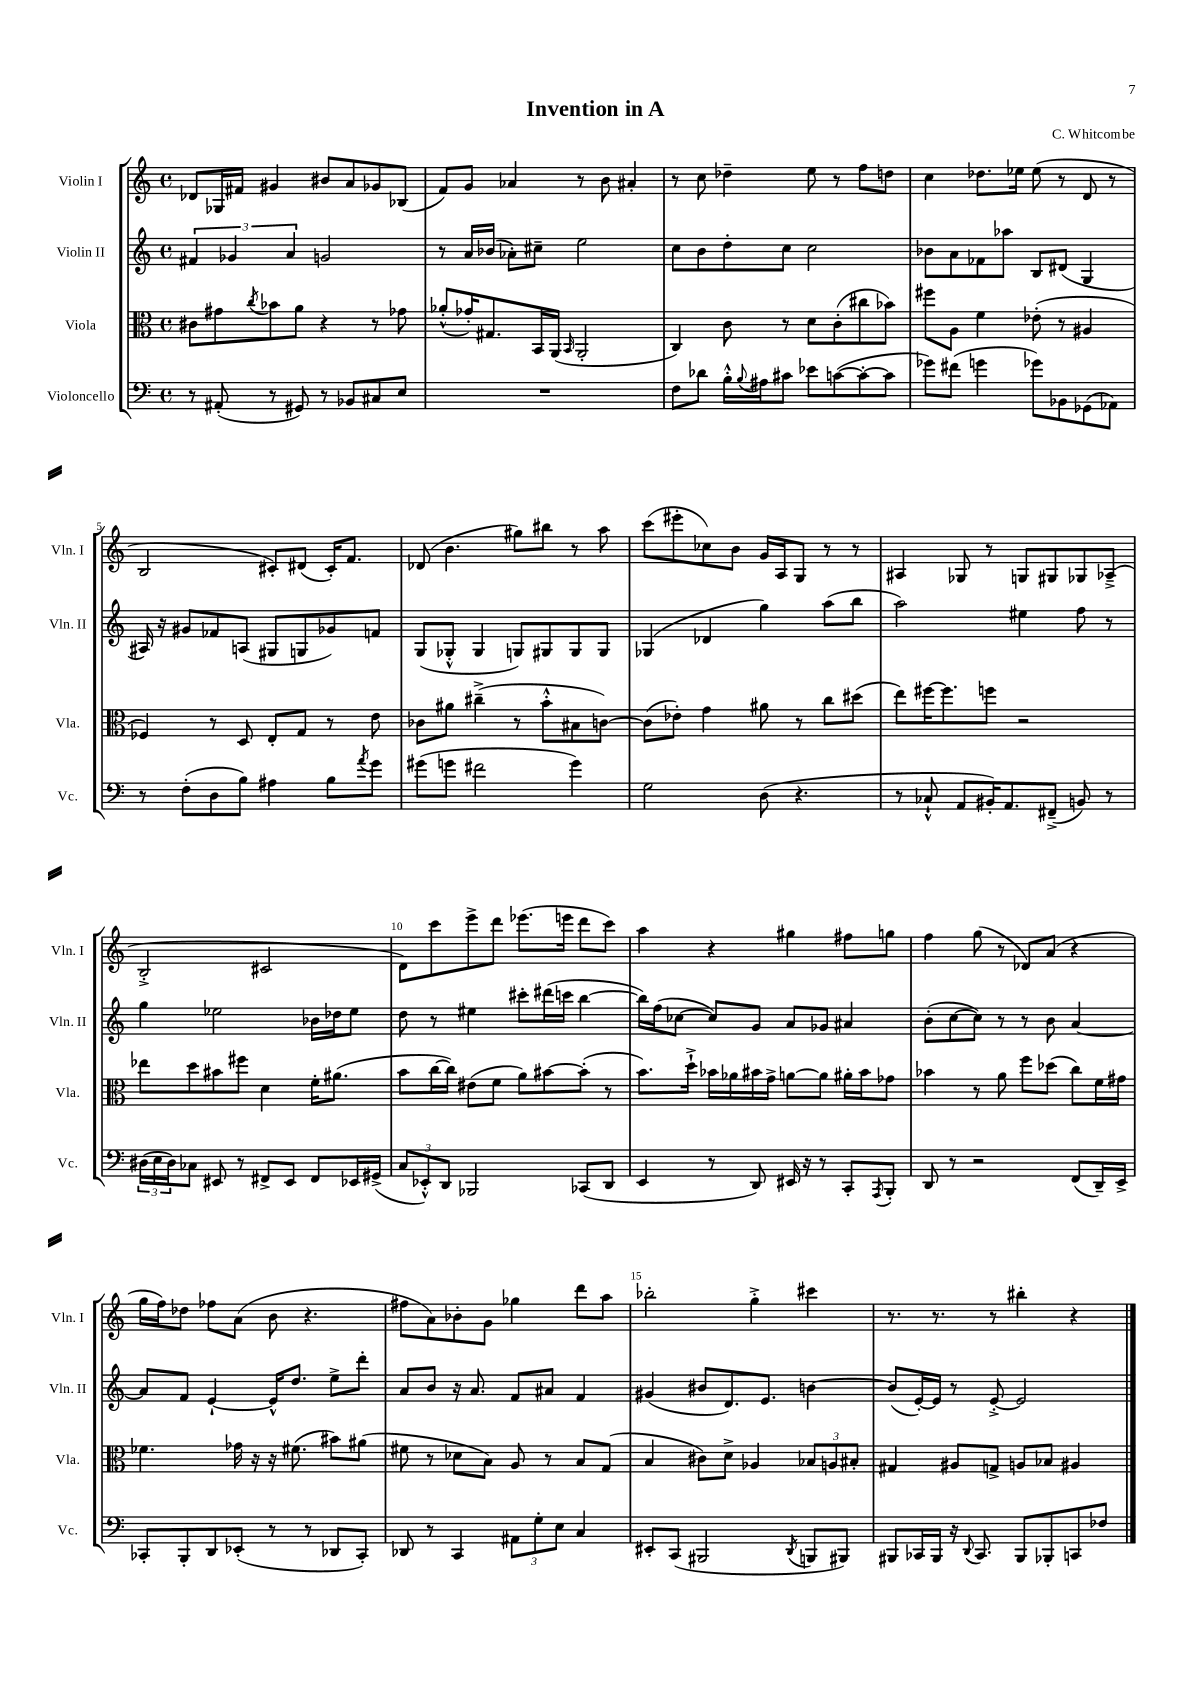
\header { title = "Invention in A" composer = "C. Whitcombe" }
<<
\new StaffGroup <<
\new Staff = "s0" \with { instrumentName = "Violin I" shortInstrumentName = "Vln. I" } {
    \clef treble \key c \major \defaultTimeSignature \time 4/4
    des'8 ges16 fis'16 gis'4 bis'8 a'8 ges'8 bes8( |
    f'8) g'8 aes'4 r8 b'8 ais'4-. |
    r8 c''8 des''4-- e''8 r8 f''8 d''8 |
    c''4 des''8. ees''16 ees''8( r8 d'8 r8 |
    b2 cis'8-.) dis'8( cis'16-.) f'8. |
    des'8( b'4. gis''8) bis''8 r8 a''8 |
    c'''8( eis'''8-. ces''8) b'8 g'16 a16 g8 r8 r8 |
    ais4 ges8 r8 g8 gis8 ges8 aes8--->( |
    b2-.-> cis'2 |
    d'8) c'''8 e'''8-> d'''8 ees'''8.( e'''16 d'''8 c'''8) |
    a''4 r4 gis''4 fis''8 g''8 |
    f''4 g''8( r8 des'8) a'8( r4 |
    g''16 f''16) des''8 fes''8 a'8( b'8 r4. |
    fis''8 a'8) bes'8-. g'8 ges''4 d'''8 a''8 |
    bes''2-. g''4-.-> cis'''4 |
    r8. r8. r8 bis''4-. r4 \bar "|." |
}
\new Staff = "s1" \with { instrumentName = "Violin II" shortInstrumentName = "Vln. II" } {
    \clef treble \key c \major \defaultTimeSignature \time 4/4
    \tuplet 3/2 { fis'4 ges'4 a'4 } g'2 |
    r8 a'16 bes'16( aes'8-.) cis''8-- e''2 |
    c''8 b'8 d''8-. c''8 c''2 |
    bes'8 a'8 fes'8 aes''8 b8 dis'8( g4 |
    ais16) r16 gis'8 fes'8 a8( gis8 g8 ges'8) f'8 |
    g8( ges8-.-^ ges4 g8) gis8 gis8 gis8 |
    ges4( des'4 g''4) a''8( b''8 |
    a''2) eis''4 f''8 r8 |
    g''4 ees''2 bes'16 des''16 ees''8 |
    d''8 r8 eis''4 cis'''8-. dis'''16( c'''16 b''4~ |
    b''16) f''16( ces''8~ ces''8) g'8 a'8 ges'8 ais'4 |
    b'8-.( c''8~ c''8) r8 r8 b'8 a'4~ |
    a'8 f'8 e'4~-! e'16-^ d''8. e''8-> d'''8-. |
    a'8 b'8 r16 a'8. f'8 ais'8 f'4 |
    gis'4( bis'8 d'8.) e'8. b'4~ |
    b'8( e'16~-.) e'16 r8 e'8~-.-> e'2 \bar "|." |
}
\new Staff = "s2" \with { instrumentName = "Viola" shortInstrumentName = "Vla." } {
    \clef alto \key c \major \defaultTimeSignature \time 4/4
    cis'8 gis'8 \acciaccatura { c''8 } bes'8 a'8 r4 r8 ges'8 |
    aes'8-.-^( ges'16-.) gis8. b,16 a,16( \grace { b,16 } a,2-. |
    c4) c'8 r8 d'8 c'8-.( cis''8 bes'8) |
    fis''8 a8 f'4 ees'8-.( r8 ais4 |
    fes4) r8 d8 e8-. g8 r8 e'8 |
    ces'8 ais'8 cis''4--->( r8 b'8-.-^ bis8 c'8~) |
    c'8( ees'8-.) g'4 ais'8 r8 c''8 dis''8( |
    e''8) fis''16~ fis''8. f''8 r2 |
    ees''8 d''8 bis'8 fis''8 d'4 f'16-. ais'8.( |
    b'8 c''16~ c''16) eis'8( f'8 a'8) bis'8~ bis'8-.( r8 |
    b'8.) d''16-!-> bes'16 aes'16 bis'16 g'16-> a'8~ a'8 ais'16-. bis'16 ges'8 |
    bes'4 r8 a'8 f''8 des''8( c''8) f'16 gis'16 |
    fes'4. ges'16 r16 r16 fis'8.( bis'8) ais'8( |
    fis'8 r8 des'8 b8) a8 r8 b8 g8( |
    b4 cis'8) d'8-> aes4 \tuplet 3/2 { bes8 a8 bis8-. } |
    gis4 ais8 g8-> a8 bes8 ais4 \bar "|." |
}
\new Staff = "s3" \with { instrumentName = "Violoncello" shortInstrumentName = "Vc." } {
    \clef bass \key c \major \defaultTimeSignature \time 4/4
    r8 ais,8-.( r8 gis,8) r8 bes,8 cis8 e8 |
    R1 |
    f8 des'8 b16-.-^ \appoggiatura { b8 } ais16 cis'8 ees'8 c'8~( c'8~-. c'8 |
    ges'8) fis'8( g'4 ges'8) bes,8 ges,8( aes,8) |
    r8 f8-.( d8 b8) ais4 b8 \acciaccatura { a'8 } g'8 |
    gis'8( g'8 fis'2 g'4) |
    g2 d8( r4. |
    r8 ces8-!-^ a,8 bis,16-.) a,8. fis,8--->( b,8) r8 |
    \tuplet 3/2 { dis16( e16 dis16) } ces8 eis,8 r8 fis,8-> eis,8 fis,8 ees,16 gis,16->( |
    \tuplet 3/2 { c8 ees,8-.-^) d,8 } bes,,2 ces,8( d,8 |
    e,4 r8 d,8) eis,16 r16 r8 c,8-. \acciaccatura { a,,8 } b,,8-. |
    d,8 r8 r2 f,8( d,16--) e,16-> |
    ces,8-. b,,8-. d,8 ees,8-.( r8 r8 des,8 ces,8-.) |
    des,8 r8 c,4 \tuplet 3/2 { ais,8 g8-. e8 } c4 |
    eis,8-. c,8( bis,,2 \acciaccatura { d,8 } b,,8 bis,,8) |
    bis,,8 ces,16 bis,,16 r16 \appoggiatura { d,8 } ces,8. bis,,8 bes,,8-. c,8 fes8 \bar "|." |
}
>>
>>
\layout { \context { \Score \override BarNumber.break-visibility = ##(#f #t #t) barNumberVisibility = #(every-nth-bar-number-visible 5) } }
